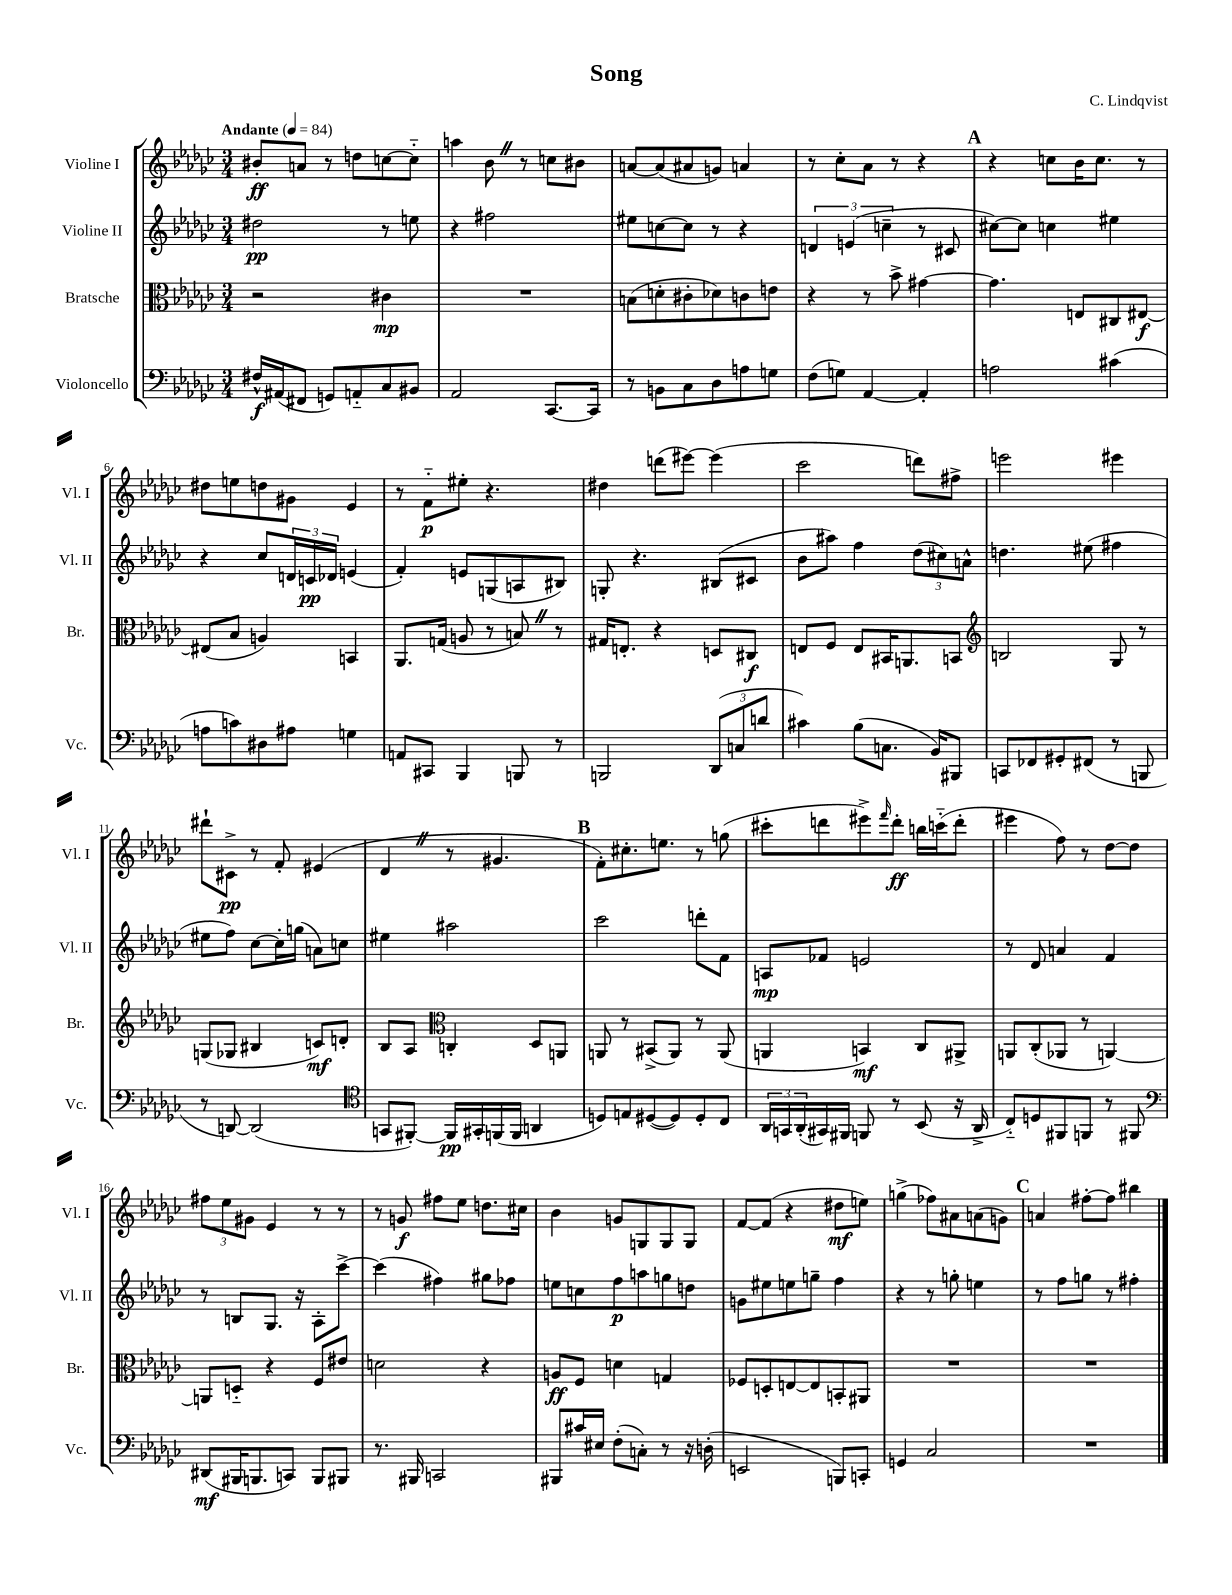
\header { title = "Song" composer = "C. Lindqvist" }
<<
\new StaffGroup <<
\new Staff = "s0" \with { instrumentName = "Violine I" shortInstrumentName = "Vl. I" } {
    \clef treble \key ges \major \numericTimeSignature \time 3/4 \tempo "Andante" 4 = 84
    bis'8-.\ff a'8 r8 d''8 c''8~ c''8-_ |
    a''4 bes'8 \once \override BreathingSign.text = \markup { \musicglyph "scripts.caesura.straight" } \breathe r8 c''8 bis'8 |
    a'8~ a'8( ais'8 g'8) a'4 |
    r8 ces''8-. aes'8 r8 r4 |
    \mark \markup { \bold "A" } r4 c''8 bes'16 c''8. r8 |
    dis''8 e''8 d''8 gis'8 ees'4 |
    r8 f'8-_\p eis''8-. r4. |
    dis''4 d'''8( eis'''8~) eis'''4( |
    ces'''2 d'''8) fis''8-> |
    e'''2 eis'''4 |
    dis'''8-! cis'8->\pp r8 f'8-. eis'4( |
    des'4 \once \override BreathingSign.text = \markup { \musicglyph "scripts.caesura.straight" } \breathe r8 gis'4. |
    \mark \markup { \bold "B" } f'8-.) cis''8.-. e''8. r8 g''8( |
    cis'''8-. d'''8 eis'''8->) \grace { f'''16 } d'''8-.\ff b''16 c'''16-_( d'''8-. |
    eis'''4 f''8) r8 des''8~ des''8 |
    \tuplet 3/2 { fis''8 ees''8 gis'8 } ees'4 r8 r8 |
    r8 g'8\f fis''8 ees''8 d''8. cis''16 |
    bes'4 g'8 g8 g8 g8 |
    f'8~ f'8( r4 dis''8\mf e''8) |
    g''4->( fes''8) ais'8 a'8( g'8) |
    \mark \markup { \bold "C" } a'4 fis''8~-. fis''8 bis''4 \bar "|." |
}
\new Staff = "s1" \with { instrumentName = "Violine II" shortInstrumentName = "Vl. II" } {
    \clef treble \key ges \major \numericTimeSignature \time 3/4
    dis''2\pp r8 e''8 |
    r4 fis''2 |
    eis''8 c''8~ c''8 r8 r4 |
    \tuplet 3/2 { d'4 e'4( c''4-- } r8 cis'8 |
    \mark \markup { \bold "A" } cis''8~) cis''8 c''4 eis''4 |
    r4 ces''8 \tuplet 3/2 { d'16 c'16\pp des'16 } e'4( |
    f'4-.) e'8 g8( a8 bis8) |
    g8-. r4. bis8( cis'8 |
    bes'8 ais''8) f''4 \tuplet 3/2 { des''8( cis''8) a'8-^ } |
    d''4. eis''8( fis''4 |
    eis''8 f''8) ces''8~ ces''16-. g''16( a'8) c''8 |
    eis''4 ais''2 |
    \mark \markup { \bold "B" } ces'''2 d'''8-. f'8 |
    a8\mp fes'8 e'2 |
    r8 des'8 a'4 f'4 |
    r8 b8 ges8. r16 aes8-. ces'''8~-> |
    ces'''4( fis''4) gis''8 fes''8 |
    e''8 c''8 f''8\p a''8 g''8 d''8 |
    g'8 eis''8 e''8 g''8-- f''4 |
    r4 r8 g''8-. e''4 |
    \mark \markup { \bold "C" } r8 f''8 g''8 r8 fis''4-. \bar "|." |
}
\new Staff = "s2" \with { instrumentName = "Bratsche" shortInstrumentName = "Br." } {
    \clef alto \key ges \major \numericTimeSignature \time 3/4
    r2 cis'4\mp |
    R2. |
    b8( d'8-. cis'8-. des'8) c'8 e'8 |
    r4 r8 bes'8-> gis'4~ |
    \mark \markup { \bold "A" } gis'4. e8 cis8 eis8~\f |
    eis8( bes8 a4) b,4 |
    aes,8. g16( a8 r8 b8) \once \override BreathingSign.text = \markup { \musicglyph "scripts.caesura.straight" } \breathe r8 |
    gis16 e8.-. r4 d8 cis8\f |
    e8 f8 e8 bis,16 a,8. b,8 |
    \clef treble b2 ges8 r8 |
    g8( ges8 bis4 c'8\mf) d'8-. |
    bes8 aes8 \clef alto c4-. des8 a,8 |
    \mark \markup { \bold "B" } a,8 r8 bis,8->( a,8) r8 a,8( |
    a,4 b,4\mf) ces8 ais,8-> |
    a,8 ces8-.( aes,8 r8 a,4~) |
    a,8 d8-_ r4 f8 eis'8 |
    d'2 r4 |
    a8\ff f8 d'4 g4 |
    fes8 d8-. e8~ e8 b,8-. ais,8 |
    R2. |
    \mark \markup { \bold "C" } R2. \bar "|." |
}
\new Staff = "s3" \with { instrumentName = "Violoncello" shortInstrumentName = "Vc." } {
    \clef bass \key ges \major \numericTimeSignature \time 3/4
    fis16-^\f ais,16( fis,8 g,8) a,8-_ ces8 bis,8 |
    aes,2 ces,8.~ ces,16 |
    r8 b,8 ces8 des8 a8 g8 |
    f8( g8) aes,4~ aes,4-. |
    \mark \markup { \bold "A" } a2 cis'4( |
    a8 c'8) dis8 ais8 g4 |
    a,8 cis,8 bes,,4 b,,8 r8 |
    b,,2 \tuplet 3/2 { des,8( c8 d'8 } |
    cis'4) bes8( c8. bes,16) bis,,8 |
    c,8 fes,8 gis,8-. fis,8( r8 b,,8 |
    r8 d,8~) d,2( |
    \clef tenor g,8 fis,8~-.) fis,16\pp gis,16-. f,16( f,16 a,4 |
    \mark \markup { \bold "B" } d8) e8 dis8~( dis8) dis8-. ces8 |
    \tuplet 3/2 { aes,16 g,16 aes,16-.( } gis,16) fis,16 f,8 r8 bes,8( r16 aes,16-> |
    ces8-_) d8 fis,8 f,8 r8 fis,8 |
    \clef bass dis,8\mf( bis,,16 b,,8. c,8) b,,8 bis,,8 |
    r8. bis,,16 c,2 |
    bis,,8 cis'16 eis16 f8-.( c8-.) r8 r16 d16-.( |
    e,2 b,,8) c,8-. |
    g,4 ces2 |
    \mark \markup { \bold "C" } R2. \bar "|." |
}
>>
>>
